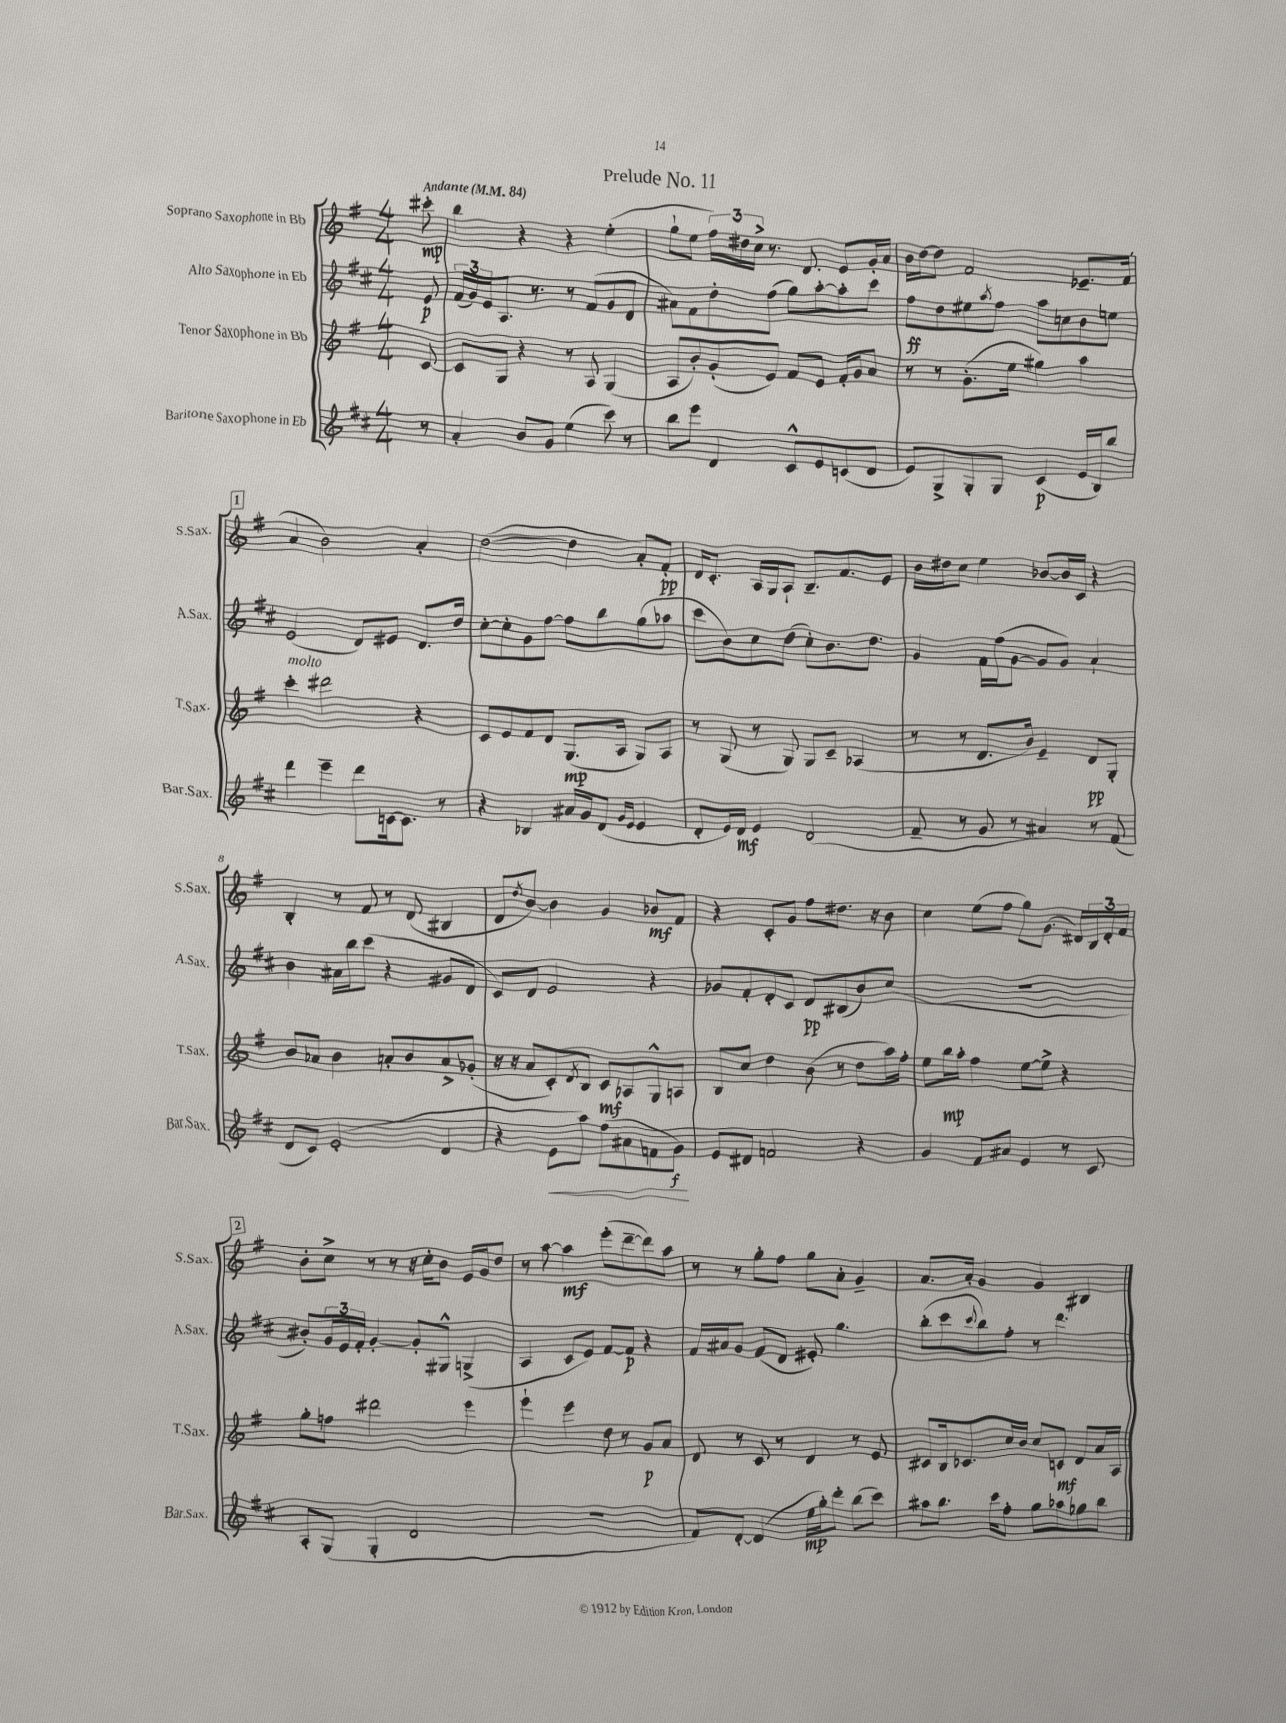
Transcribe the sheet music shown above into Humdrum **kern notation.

**kern	**dynam	**kern	**dynam	**kern	**dynam	**kern	**dynam
*part4	*part4	*part3	*part3	*part2	*part2	*part1	*part1
*staff4	*staff4	*staff3	*staff3	*staff2	*staff2	*staff1	*staff1
*I"Baritone Saxophone in Eb	*	*I"Tenor Saxophone in Bb	*	*I"Alto Saxophone in Eb	*	*I"Soprano Saxophone in Bb	*
*I'Bar.Sax.	*	*I'T.Sax.	*	*I'A.Sax.	*	*I'S.Sax.	*
*clefG2	*	*clefG2	*	*clefG2	*	*clefG2	*
*k[f#c#]	*	*k[f#]	*	*k[f#c#]	*	*k[f#]	*
*M4/4	*	*M4/4	*	*M4/4	*	*M4/4	*
*MM84	*	*MM84	*	*MM84	*	*MM84	*
=	=	=	=	=	=	=	=
!	!	!	!	!	!	!LO:TX:a:B:t=Andante	!
8r	.	[8c/	.	8e/	p	8ccc#X'\	mp
=1	=1	=1	=1	=1	=1	=1	=1
4a'/	.	8c/L]	.	(24f#/LL	.	4bb\	.
.	.	.	.	24g/)	.	.	.
.	.	.	.	24e/J	.	.	.
.	.	8G/J	.	8.A/J	.	.	.
8b/L	.	4r	.	.	.	4r	.
.	.	.	.	8.r	.	.	.
8g/J	.	.	.	.	.	.	.
(4ee\	.	8r	.	8r	.	4r	.
.	.	8A/	.	(8f#/L	.	.	.
8ccc#\)	.	(4G/	.	8g/	.	(4ee'\	.
8r	.	.	.	8d/J	.	.	.
=2	=2	=2	=2	=2	=2	=2	=2
8bb\L	.	8A/L	.	8a#X\L)	.	8gg`\L	.
8eee\J	.	8b'/)	.	8f#\	.	8ee\J	.
4d/	.	(8g'/	.	8dd'\	.	24ff#\LL)	.
.	.	.	.	.	.	24dd#X\	.
.	.	.	.	.	.	24cc^\JJ	.
.	.	8e/J)	.	(8ff#\J	.	8.r	.
8c#^^/L	.	8f#/L	.	8gg\L)	.	.	.
.	.	.	.	.	.	8.d/	.
8e/	.	8e/J	.	[8aa'\	.	.	.
(8cn/	.	16f#'/LL	.	8aa'\]	.	8e/L	.
.	.	16g/J	.	.	.	.	.
8d/J	.	8a/J	.	8ccc#\J	.	16g'/L	.
.	.	.	.	.	.	16a/JJ	.
=3	=3	=3	=3	=3	=3	=3	=3
8e/L)	.	8r	.	8ff#\L	ff	16b\LL	.
.	.	.	.	.	.	[16dd\J	.
8G^/	.	8r	.	8dd\	.	8dd\J]	.
8G'/	.	(8.g'\L	.	8ee#X\	.	2f#/	.
.	.	.	.	8qaa/	.	.	.
8G/J	.	.	.	8ff#\J	.	.	.
.	.	16ee\Jk	.	.	.	.	.
(4c#/	p	4gg#X\)	.	8aa\L	.	.	.
.	.	.	.	8ccn\	.	.	.
16e/LL	.	4aa\	.	8b\	.	8.e-X~/L	.
16B/J)	.	.	.	.	.	.	.
8bb/J	.	.	.	8een\J	.	.	.
.	.	.	.	.	.	(16f#/Jk	.
!!LO:LB:g=z
!!LO:REH:place=s1:t=1
=4	=4	=4	=4	=4	=4	=4	=4
!	!	!LO:TX:a:i:t=molto	!	!	!	!	!
4ddd\	.	4ccc'\	.	(2e/	.	4a/	.
4eee~\	.	2ddd#X\	.	.	.	2b\)	.
8ddd\L	.	.	.	8d/L)	.	.	.
[16cn\k	.	.	.	8e#X/J	.	.	.
8.c\J]	.	.	.	.	.	.	.
.	.	4r	.	8.d/L	.	4a'/	.
8r	.	.	.	.	.	.	.
.	.	.	.	16dd/Jk	.	.	.
=5	=5	=5	=5	=5	=5	=5	=5
4r	.	8c/L	.	[8cc#'\L	.	([2dd\	.
.	.	8e/	.	8cc#'\]	.	.	.
4B-X/	.	8f#/	.	8g\	.	.	.
.	.	8d/J	.	[8ff#\J	.	.	.
16a#X/LL	.	(8.G/L	mp	8ff#\L]	.	4dd\]	.
16g/J	.	.	.	.	.	.	.
(8d/J	.	.	.	8bb\	.	.	.
.	.	16A/Jk	.	.	.	.	.
16qqg/LL	.	.	.	.	.	.	.
16qqe/JJ	.	.	.	.	.	.	.
4e/	.	8G/L)	.	(8gg\	.	8a'/L)	.
.	.	8A/J	.	8aa-X\J	.	8f#'/J	pp
=6	=6	=6	=6	=6	=6	=6	=6
8d'/L	.	8r	.	8ccc#\L	.	16d/KL	.
.	.	.	.	.	.	8.c'/J	.
16e/L)	.	(8G/	.	8b\)	.	.	.
16d/JJ	mf	.	.	.	.	.	.
4e/	.	8r	.	8cc#\	.	16A/LL	.
.	.	.	.	.	.	16G/J	.
.	.	8G/)	.	(8dd\J	.	8A`/J	.
(2d/	.	8G/L	.	8cc#'\L)	.	8.B~/L	.
.	.	8c~/J	.	8.b\	.	.	.
.	.	.	.	.	.	8.f#/	.
.	.	(4A-X/	.	.	.	.	.
.	.	.	.	8.dd\J	.	.	.
.	.	.	.	.	.	8e/J	.
=7	=7	=7	=7	=7	=7	=7	=7
8f#~/	.	8r	.	4g/	.	16b\LL	.
.	.	.	.	.	.	16dd#X\J	.
8r	.	8r	.	.	.	8cc\J	.
8g/	.	8.d/L	.	16f#\LL	.	4ee\	.
.	.	.	.	(16ff#\J	.	.	.
8r	.	.	.	[8g\J	.	.	.
.	.	16b/Jk)	.	.	.	.	.
4a#X/)	.	4e~/	.	8g/L]	.	[8b-X/L	.
.	.	.	.	8g/J)	.	16b-/L]	.
.	.	.	.	.	.	16c/JJ	.
8r	.	8d/L	pp	4a`/	.	4r	.
(8f#/	.	8G'/J	.	.	.	.	.
!!LO:LB:g=z
=8	=8	=8	=8	=8	=8	=8	=8
8d/L	.	8b/L	.	4b\	.	4B'/	.
8c#/J)	.	8a-X/J	.	.	.	.	.
(2e'/	.	4b\	.	16a#X\LL	.	8r	.
.	.	.	.	16bb\J	.	.	.
.	.	.	.	(8ccc#\J	.	8f#/	.
.	.	8an'/L	.	4r	.	8r	.
.	.	8b/	.	.	.	(8d/	.
4d/	.	8a^/	.	8g#X/L	.	4B#X/	.
.	.	(8g-X'/J	.	8d/J	.	.	.
=9	=9	=9	=9	=9	=9	=9	=9
4r	.	16r	.	8c#/L)	.	8d/L	.
.	.	16r	.	.	.	.	.
.	.	.	.	.	.	8qdd/	.
.	.	8a/L	.	8d/J	.	[8b/J)	.
!	!LO:HP:b	!	!	!	!	!	!
8e\L	<	8c'/)	.	2e/	.	4b\]	.
.	.	8qd/	.	.	.	.	.
8aa\J)	.	8B/J	.	.	.	.	.
(8ff#\L	.	8c/L	mf	.	.	4g/	.
8a#X\	.	8A-X/	.	.	.	.	.
8fn\	.	8G^^/	.	4r	.	8b-X/L	mf
8g\J)	f	8An/J	.	.	.	8f#/J	.
.	[	.	.	.	.	.	.
=10	=10	=10	=10	=10	=10	=10	=10
8e/L	.	8B/L	.	8g-X/L	.	4r	.
8d#X/J	.	8cc/J	.	8f#'/	.	.	.
2fn/	.	4dd\	.	8d'/	.	8c'/L	.
.	.	.	.	8c#/J	.	8g/J	.
.	.	(8b\	.	8d/L	pp	8ff#\L	.
.	.	8r	.	(8B#X/	.	8.dd#X\J	.
4r	.	8dd\L	.	8b/)	.	.	.
.	.	.	.	.	.	16r	.
.	.	16aa\L)	.	(8cc#/J	.	8b\	.
.	.	16ff#'\JJ	.	.	.	.	.
=11	=11	=11	=11	=11	=11	=11	=11
4g/	.	8ee\L	.	1r	.	4cc\	.
.	.	16bb\L	mp	.	.	.	.
.	.	16aa'\JJ	.	.	.	.	.
8f#/L	.	4ff#\	.	.	.	(8ee\L	.
8a#X/J	.	.	.	.	.	8ff#\J	.
4e/	.	[8ee\L	.	.	.	8gg\L)	.
.	.	8ee^\J]	.	.	.	(8.g\J	.
8r	.	4r	.	.	.	.	.
.	.	.	.	.	.	16d#X/LL)	.
8c#/	.	.	.	.	.	24B/	.
.	.	.	.	.	.	24d#'/	.
.	.	.	.	.	.	24f#/JJ	.
!!LO:LB:g=z
!!LO:REH:place=s1:t=2
=12	=12	=12	=12	=12	=12	=12	=12
8A'/L	.	8gg'\L	.	8b#X'/L)	.	8b'\L	.
(8G/J	.	8ffn\J	.	24g/L	.	8cc^\J	.
.	.	.	.	24e/	.	.	.
.	.	.	.	24f#'/JJ	.	.	.
4G'/	.	2ddd#X\	.	[4g'/	.	8r	.
.	.	.	.	.	.	8r	.
2d/	.	.	.	8g'/L]	.	16r	.
.	.	.	.	.	.	16cc'\KL	.
.	.	.	.	8G#X^^/J	.	8b\J	.
.	.	4eee\	.	(4Gn^/	.	16e/LL	.
.	.	.	.	.	.	16g/J	.
.	.	.	.	.	.	8dd/J	.
=13	=13	=13	=13	=13	=13	=13	=13
1r	.	4eee`\	.	4A/	.	8r	.
.	.	.	.	.	.	[8aa\	.
.	.	4eee\	.	8c#/L	.	4aa\]	mf
.	.	.	.	8e/J)	.	.	.
.	.	8dd\	.	[8f#/L	.	(8eee'\L	.
.	.	8r	.	8f#/J]	p	[8ddd~\	.
.	.	8g/L	p	4r	.	8ddd\])	.
.	.	8a/J	.	.	.	8aa\J	.
=14	=14	=14	=14	=14	=14	=14	=14
8f#/L)	.	8d/	.	16f#/LL	.	8r	.
.	.	.	.	16a#X/J	.	.	.
[8d'/J	.	8r	.	8g/J	.	8r	.
(4d/]	.	8c/	.	(8f#/L	.	8gg'\L	.
.	.	8r	.	8d/J	.	8ff#\J	.
16ee\LL	mp	4d/	.	8e#X'/)	.	8gg\L	.
16gg'\J)	.	.	.	.	.	.	.
8ddd'\J	.	.	.	4.gg\	.	8a'\J	.
(8bb\L	.	8r	.	.	.	4g~/	.
8ccc#\J)	.	8e/	.	.	.	.	.
=15	=15	=15	=15	=15	=15	=15	=15
8aa#X\L	.	8c#X/L	.	(8bb'\L	.	8.a/L	.
8.bb\J	.	16B/k	.	8ccc#\	.	.	.
.	.	8.c-X/	.	.	.	16a'/Jk	.
.	.	.	.	8qqccc#/	.	.	.
.	.	.	.	8bb\)	.	4g/	.
16ccc#\KL	.	.	.	.	.	.	.
8ff#'\J	.	16cc/L	.	8ff#'\J	.	.	.
.	.	16b/JJ	.	.	.	.	.
8gg\L	.	8cc/L	.	8r	.	4g/	.
8aa-X\	.	8cn/J	mf	4.ddd\	.	.	.
8gg-X\	.	8d/L	.	.	.	4B#X/	.
8bb\J	.	16a/L	.	.	.	.	.
.	.	16A/JJ	.	.	.	.	.
==	==	==	==	==	==	==	==
*-	*-	*-	*-	*-	*-	*-	*-
